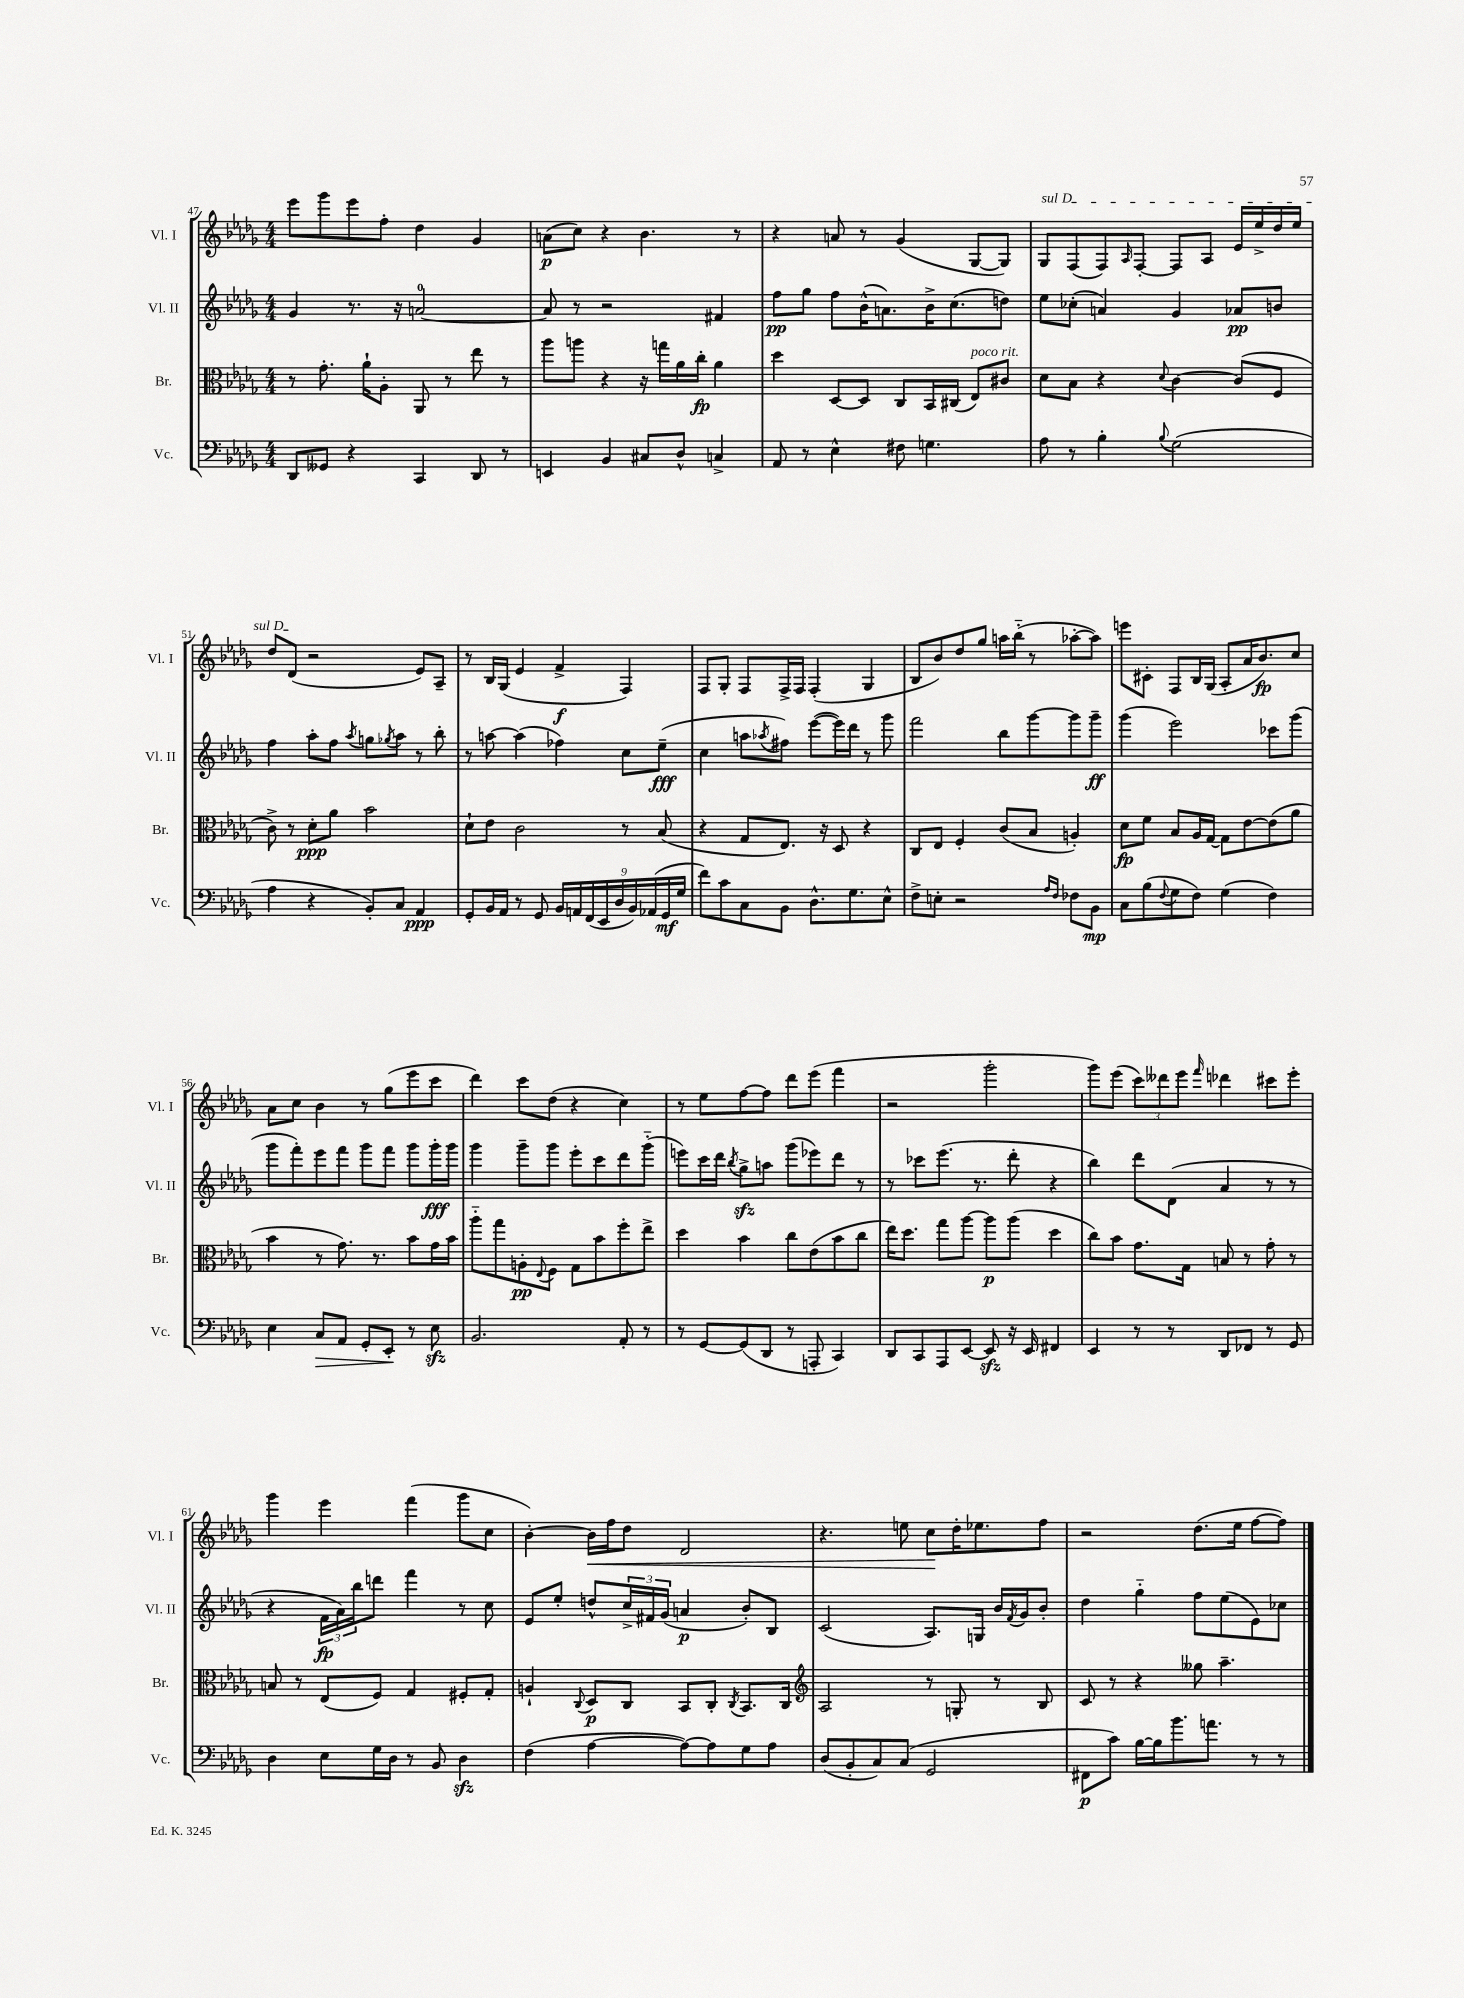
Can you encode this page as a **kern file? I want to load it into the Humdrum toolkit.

**kern	**kern	**kern	**kern
*staff4	*staff3	*staff2	*staff1
*clefF4	*clefC3	*clefG2	*clefG2
*k[b-e-a-d-g-]	*k[b-e-a-d-g-]	*k[b-e-a-d-g-]	*k[b-e-a-d-g-]
*M4/4	*M4/4	*M4/4	*M4/4
8DD-	8r	4g-	8eee-
8GG--	8.g-'	.	8ggg-
4r	.	8.r	8eee-
.	16a-`	.	.
.	8A-'	.	8ff'
.	.	16r	.
4CC	8AA-	[2a	4dd-
.	8r	.	.
8DD-	8ee-	.	4g-
8r	8r	.	.
=	=	=	=
4EE	8aa-	8a]	(8a
.	8aa	8r	8cc)
4BB-	4r	2r	4r
8C#	16r	.	4.b-
.	16gg	.	.
8D-^^	16a-	.	.
.	16cc'	.	.
4C^	4a-	4f#	.
.	.	.	8r
=	=	=	=
8AA-	4dd-	8ff	4r
8r	.	8gg-	.
4E-^^	[8D-	8ff	8a
.	8D-]	(16b-^^	8r
.	.	8.a)	.
8F#	8C	.	(4g-
4.G	16BB-	16b-^	.
.	(16C#	(8.cc	.
.	8E-)	.	[8G-
.	8c#	8dd)	8G-])
=	=	=	=
8A-	8d-	8ee-	8G-
8r	8B-	(8cc-'	(8F
4B-'	4r	4a)	8F)
.	.	.	16qqA-
.	.	.	[8F'
8qqB-	8qqd-	.	.
(2G-	[4c	4g-	8F]
.	.	.	8A-
.	(8c]	8a-	16e-
.	.	.	16ee-^
.	8F	8b	16dd-
.	.	.	16ee-
=	=	=	=
4A-	8c^)	4ff	8dd-
.	8r	.	(8d-
4r	8d-'	8aa-'	2r
.	8a-	8ff	.
.	.	8qaa-	.
8BB-')	2b-	8gg	.
.	.	8qgg-	.
8C	.	8aa-	.
4AA-	.	8r	8e-)
.	.	8bb-'	8A-~
=	=	=	=
8GG-'	8d-`	8r	8r
16BB-	8e-	[8aa	16B-
16AA-	.	.	(16G-
8r	2c	(4aa]	4e-
8GG-	.	.	.
18BB-	.	4ff-)	4f^
18AA	.	.	.
(18FF	.	.	.
18EE-	.	.	.
18D-	.	.	.
.	8r	8cc	4F)
18BB-)	.	.	.
(18AA-	.	.	.
.	(8B-	(8ee-~	.
18GG-	.	.	.
18G-	.	.	.
=	=	=	=
8f)	4r	4cc	8F
8c	.	.	8G-'
8C	8G-	8aa	8F
.	.	8qaa-	.
8BB-	8.E-)	8ff#)	16F^
.	.	.	16F
8.D-^^	.	([8eee-	(4F'
.	16r	.	.
.	8D-	16eee-])	.
8.G-	.	16ddd-	.
.	4r	8r	4G-
8E-^^	.	8ggg-	.
=	=	=	=
8F^	8C	2fff	8B-
8E'	8E-	.	8b-)
2r	4F'	.	8dd-
.	.	.	8gg-
.	(8c	8bb-	16aa
.	.	.	(16bb-'~
.	8B-	[8ggg-	8r
16qqA-	.	.	.
16qqF	.	.	.
8F-	4A')	8ggg-]	[8aa-'
8BB-	.	8ggg-~	8aa-])
=	=	=	=
8C	8d-	(4ggg-	8eee
(8B-	8f	.	8c#'
8qqF	.	.	.
8G-	8B-	2eee-)	8F
8F)	16A-	.	16B-
.	[16G-	.	(16G-
(4G-	8G-]	.	8A-'
.	[8e-	.	16a-
.	.	.	8.b-)
4F)	(8e-]	8ccc-	.
.	8a-	(8ggg-	8cc
=	=	=	=
4E-	4b-	8ggg-	8a-
.	.	8fff')	8cc
8C	8r	8eee-	4b-
8AA-	8.g-)	8fff	.
8GG-'	.	8ggg-	8r
.	8.r	.	.
8EE-'	.	8fff	(8gg-
8r	8b-	8ggg-	8eee-
8E-	16g-	16ggg-'	8ccc
.	16b-	16ggg-	.
=	=	=	=
2.BB-	8aa-'~	4ggg-	4ddd-)
.	8gg-	.	.
.	8A'	8ggg-~	8ccc
.	8qqE-	.	.
.	8F	8ggg-	(8dd-
.	8G-	8eee-'	4r
.	8b-	8ccc	.
8AA-'	8ff'	8ddd-	4cc)
8r	8ee-^	(8ggg-'~	.
=	=	=	=
8r	4dd-	8eee)	8r
[8GG-	.	16ccc	8ee-
.	.	16ddd-	.
.	.	8qbb-	.
(8GG-]	4b-	8gg-^	[8ff
8DD-	.	8aa	8ff]
8r	8cc	(8ggg-	8ddd-
8AAA'	(8e-	8eee-)	(8eee-
4CC)	8b-	8ddd-	4fff
.	8cc	8r	.
=	=	=	=
8DD-	16ee-)	8r	2r
.	8.dd-	.	.
8CC	.	8ccc-	.
8AAA-	8gg-	(8.eee-	.
[8EE-	[8aa-	.	.
.	.	8.r	.
8EE-]	8aa-]	.	2ggg-'
16r	(8aa-	8ddd-'	.
16EE-	.	.	.
4FF#	4dd-	4r	.
=	=	=	=
4EE-	8cc)	4bb-)	8ggg-)
.	8b-	.	(8eee-
8r	8.g-	8ddd-	12ccc)
.	.	.	12ddd--
8r	.	(8d-	.
.	.	.	12eee-
.	16G-	.	.
.	.	.	16qqfff
8DD-	8B	4a-	4ddd-
8FF-	8r	.	.
8r	8g-'	8r	8ccc#
8GG-	8r	8r	8eee-'
=	=	=	=
4D-	8B	4r	4ggg-
.	8r	.	.
8E-	(8E-	24f	4eee-
.	.	24a-)	.
.	.	24bb-	.
16G-	8F)	8ddd	.
16D-	.	.	.
8r	4G-	4fff	(4fff
8BB-	.	.	.
4D-	8F#'	8r	8ggg-
.	8G-'	8cc	8cc
=	=	=	=
(4F	4A`	8e-	[4b-')
.	.	8ee-'	.
.	8qqC	.	.
[4A-	8D-	8dd^^	16b-]
.	.	.	16ff
.	8C	24cc^	8dd-
.	.	24f#	.
.	.	(24g-	.
8A-_)	8BB-	4a	2d-
8A-]	8C'	.	.
.	8qC	.	.
8G-	8.BB-	8b-')	.
8A-	.	8B-	.
.	16C	.	.
=	=	=	=
*	*clefG2	*	*
(8D-	2A-	(2c	4.r
8BB-'	.	.	.
8C)	.	.	.
(8C	.	.	8ee
2GG-	8r	8.A-)	8cc
.	8G'	.	16dd-'
.	.	16G	8.ee-
.	8r	16b-	.
.	.	8qf	.
.	.	16g-	.
.	8B-	8b-'	8ff
=	=	=	=
8FF#	8c	4dd-	2r
8c)	8r	.	.
[16B-	4r	4gg-'~	.
16B-]	.	.	.
8.b-	.	.	.
.	8gg--	8ff	(8.dd-
8.a	.	.	.
.	4.aa-~	(8ee-	.
.	.	.	16ee-
8r	.	8e-)	[8ff
8r	.	8cc-	8ff])
==	==	==	==
*-	*-	*-	*-
